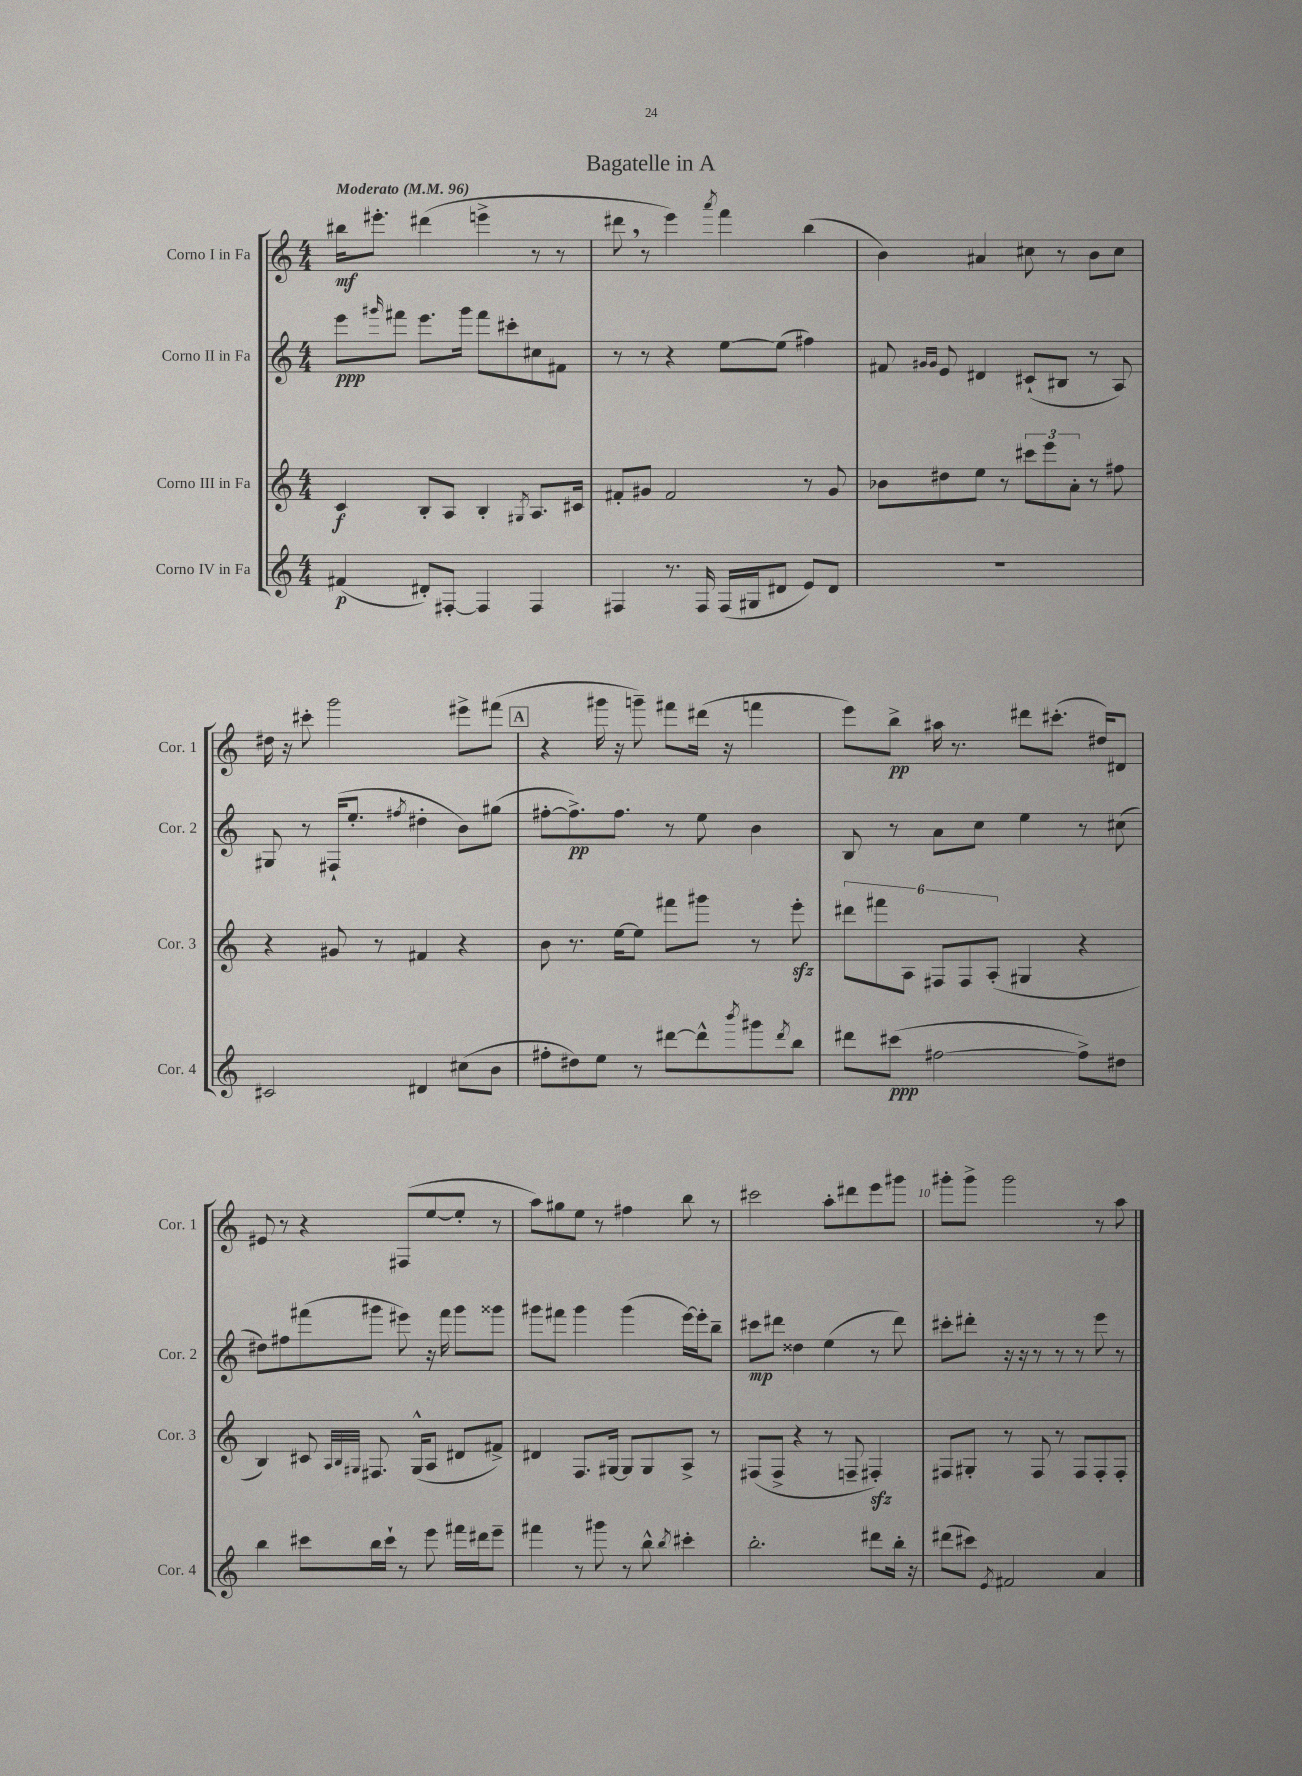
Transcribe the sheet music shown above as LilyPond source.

\header { title = "Bagatelle in A" }
<<
\new StaffGroup <<
\new Staff = "s0" \with { instrumentName = "Corno I in Fa" shortInstrumentName = "Cor. 1" } {
    \clef treble \key c \major \numericTimeSignature \time 4/4 \tempo "Moderato" 4 = 96
    bis''16\mf eis'''8.-. dis'''4( e'''4-> r8 r8 |
    dis'''8 \breathe r8 e'''4) \acciaccatura { a'''8 } f'''4 b''4( |
    b'4) ais'4 cis''8 r8 b'8 cis''8 |
    dis''16 r16 cis'''8-. g'''2 eis'''8-> fis'''8( |
    \mark \markup { \box "A" } r4 gis'''16 r16 g'''8--) fis'''8 dis'''16( r16 f'''4 |
    e'''8) b''8->\pp ais''16 r8. dis'''8 cis'''8.-.( dis''16) dis'8 |
    eis'8 r8 r4 fis8( e''8~ e''8-. r8 |
    a''8) gis''8 e''8 r8 fis''4 b''8 r8 |
    cis'''2 a''8-. dis'''8 e'''8 gis'''8 |
    gis'''8-. gis'''8-> gis'''2 r8 a''8 \bar "|." |
}
\new Staff = "s1" \with { instrumentName = "Corno II in Fa" shortInstrumentName = "Cor. 2" } {
    \clef treble \key c \major \numericTimeSignature \time 4/4
    e'''8\ppp \grace { gis'''16 } fis'''8 e'''8. gis'''16 fis'''8 cis'''8-. cis''8 fis'8 |
    r8 r8 r4 e''8~ e''8( fis''4) |
    fis'8 \grace { gis'16 gis'16 } e'8 dis'4 cis'8-!( bis8 r8 a8) |
    gis8 r8 fis16-!( e''8.-. \acciaccatura { fis''8 } dis''4-. b'8) gis''8( |
    \mark \markup { \box "A" } fis''8~-. fis''8.->\pp) fis''8. r8 e''8 b'4 |
    b8 r8 a'8 c''8 e''4 r8 cis''8( |
    dis''8) fis''8 fis'''8( gis'''8 eis'''8) r16 fis'''16 gis'''8 gisis'''8 |
    gis'''8 fis'''8 gis'''4 gis'''4( e'''16~) e'''16-. b''8-- |
    cis'''8\mp dis'''8 disis''4 e''4( r8 dis'''8) |
    cis'''8-. dis'''8-. r16 r16 r8 r8 r8 e'''8 r8 \bar "|." |
}
\new Staff = "s2" \with { instrumentName = "Corno III in Fa" shortInstrumentName = "Cor. 3" } {
    \clef treble \key c \major \numericTimeSignature \time 4/4
    c'4\f b8-. a8 b4-. \acciaccatura { gis8 } a8. cis'16 |
    fis'8-. gis'8 fis'2 r8 gis'8 |
    bes'8 dis''8 e''8 r8 \tuplet 3/2 { cis'''8 e'''8 a'8-. } r8 fis''8 |
    r4 gis'8 r8 fis'4 r4 |
    \mark \markup { \box "A" } b'8 r8. e''16~ e''8 fis'''8 gis'''8 r8 e'''8-.\sfz |
    \tuplet 6/4 { dis'''8 fis'''8 a8 fis8 fis8 a8-.( } gis4 r4 |
    b4) cis'8 \grace { a32 b32 gis32 } fis8. gis16-^( a8 dis'8 fis'8->) |
    dis'4 f8. gis16~ gis8 gis8 a8-> r8 |
    fis8( fis8-> r4 r8 f8-- fis4-.\sfz) |
    fis8 gis8-. r8 fis8 r8 fis8 fis8-. fis8-. \bar "|." |
}
\new Staff = "s3" \with { instrumentName = "Corno IV in Fa" shortInstrumentName = "Cor. 4" } {
    \clef treble \key c \major \numericTimeSignature \time 4/4
    fis'4\p( dis'8-.) fis8~-. fis4 fis4 |
    fis4 r8. fis16 fis16( gis16 dis'8 e'8) dis'8 |
    R1 |
    cis'2 dis'4 cis''8( b'8 |
    \mark \markup { \box "A" } fis''8-. dis''8) e''8 r8 dis'''8~ dis'''8-^ \acciaccatura { b'''8 } gis'''8 \acciaccatura { dis'''8 } b''8 |
    dis'''8 cis'''8\ppp( fis''2~ fis''8->) dis''8 |
    b''4 cis'''8 b''16 cis'''16-! r8 e'''8 fis'''16 dis'''16 e'''8-- |
    fis'''4 r8 gis'''8 r8 b''8-^ \acciaccatura { b''8 } cis'''4-. |
    b''2.-. dis'''8 b''16-. r16 |
    dis'''8( cis'''8) \acciaccatura { e'8 } fis'2 a'4 \bar "|." |
}
>>
>>
\layout { \context { \Score \override BarNumber.break-visibility = ##(#f #t #t) barNumberVisibility = #(every-nth-bar-number-visible 5) } }
